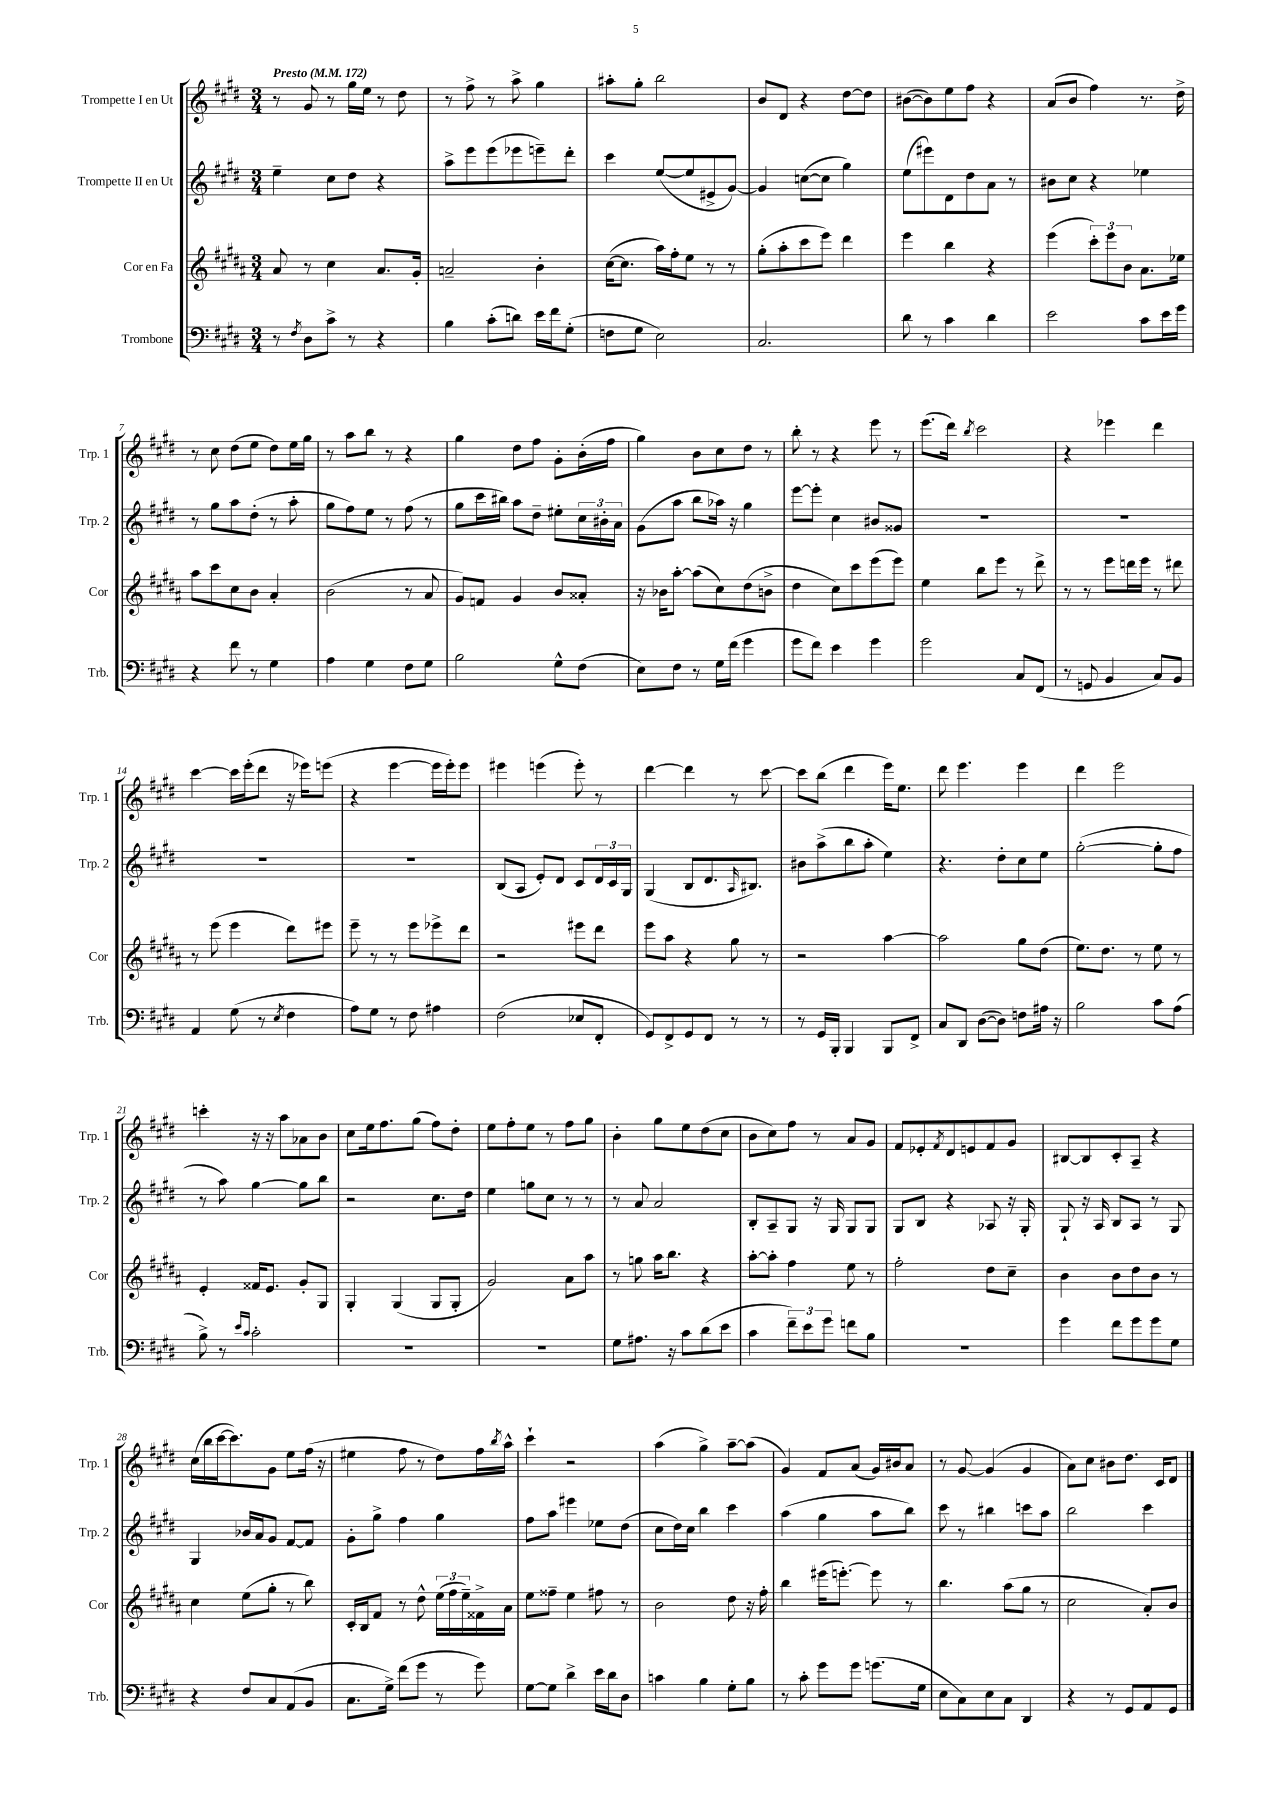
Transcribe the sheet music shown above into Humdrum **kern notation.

**kern	**kern	**kern	**kern
*part4	*part3	*part2	*part1
*staff4	*staff3	*staff2	*staff1
*I"Trombone	*I"Cor en Fa	*I"Trompette II en Ut	*I"Trompette I en Ut
*I'Trb.	*I'Cor	*I'Trp. 2	*I'Trp. 1
*clefF4	*clefG2	*clefG2	*clefG2
*k[f#c#g#d#]	*k[f#c#g#d#a#]	*k[f#c#g#d#]	*k[f#c#g#d#]
*M3/4	*M3/4	*M3/4	*M3/4
*MM172	*MM172	*MM172	*MM172
=1	=1	=1	=1
!	!	!	!LO:TX:a:B:t=Presto
8r	8a#/	4ee~\	8r
8qF#/	.	.	.
8D#\L	8r	.	8g#/
8c#^\J	4cc#\	8cc#\L	8r
8r	.	8dd#\J	16gg#\LL
.	.	.	16ee\JJ
4r	8.a#/L	4r	8r
.	.	.	8dd#\
.	16g#'/Jk	.	.
=2	=2	=2	=2
4B\	2an~/	8aa^\L	8r
.	.	8eee\	8ff#^\
(8c#'\L	.	(8eee\	8r
8dn\J)	.	8eee-X\	8aa^\
16e\LL	4b'\	8eeen~\)	4gg#\
16f#\J	.	.	.
(8G#'\J	.	8ddd#'\J	.
=3	=3	=3	=3
8Fn\L	([16cc#\KL	4ccc#\	8aa#X'\L
.	8.cc#\J]	.	.
8G#\J	.	.	8gg#'\J
2E\)	16aa#\LL)	([8ee/L	2bb\
.	16ff#'\J	.	.
.	8ee\J	8ee/]	.
.	8r	8e#X^/	.
.	8r	[8g#/J)	.
=4	=4	=4	=4
2.C#/	(8gg#'\L	4g#/]	8b/L
.	8aa#'\	.	8d#/J
.	8ccc#\	([8ccn\L	4r
.	8eee\J)	8cc\J]	.
.	4ddd#\	4gg#\)	[8dd#\L
.	.	.	8dd#\J]
=5	=5	=5	=5
8d#\	4eee\	(8ee\L	([8b#X\L
8r	.	8eee#X\)	8b#\])
4c#\	4bb\	8d#\	8ee\
.	.	8dd#\	8ff#\J
4d#\	4r	8a\J	4r
.	.	8r	.
=6	=6	=6	=6
2e\	(4eee\	8b#X\L	(8a/L
.	.	8cc#\J	8b/J
.	12ccc#'\L)	4r	4ff#\)
.	12eee\	.	.
.	12b\J	.	.
8c#\L	8.a#\L	4ee-X\	8.r
16e\L	.	.	.
16g#\JJ	16ee-X\Jk	.	16dd#^\
!!LO:LB:g=z
=7	=7	=7	=7
4r	8aa#\L	8r	8r
.	8ccc#\	8gg#\L	8cc#\
8f#\	8cc#\	8aa\	(8dd#\L
8r	8b\J	(8dd#'\J	8ee\J
4G#\	4a#'/	8r	8dd#\L)
.	.	8aa'\	16ee\L
.	.	.	16gg#\JJ
=8	=8	=8	=8
4A\	(2b\	8gg#\L	8r
.	.	8ff#\)	8aa\L
4G#\	.	8ee\J	8bb\J
.	.	8r	8r
8F#\L	8r	(8ff#\	4r
8G#\J	8a#/	8r	.
=9	=9	=9	=9
2B\	8g#/L)	8gg#\L	4gg#\
.	8fn/J	16ccc#\L	.
.	.	16bb#X\JJ)	.
.	4g#/	8aa\L	8dd#\L
.	.	8dd#~\J	8ff#\J
8G#^^\L	8b/L	8ee#X'\L	8g#'\L
(8F#\J	8a##X'/J	24cc#\L	(16b'\L
.	.	24b#X'\	.
.	.	.	16ff#\JJ
.	.	24a\JJ	.
=10	=10	=10	=10
8E\L)	16r	(8g#\L	4gg#\)
.	16b-X\KL	.	.
8F#\J	[8aa#'\J	8aa\J	.
8r	(8aa#\L]	8bb\L	8b\L
16G#\LL	8cc#\)	16aa-X\Jk)	8cc#\
(16f#\JJ	.	16r	.
4g#\	(8dd#\	4gg#\	8dd#\J
.	8bn^\J	.	8r
=11	=11	=11	=11
8g#\L	4dd#\	[8eee\L	8bb'\
8f#\J)	.	8eee'\J]	8r
4e\	8cc#\L)	4cc#\	4r
.	8ccc#\	.	.
4g#\	(8eee\	8b#X/L	8eee\
.	8eee\J)	8g##X/J	8r
=12	=12	=12	=12
2g#\	4ee\	2.r	(8.eee\L
.	.	.	16ddd#\Jk)
.	.	.	8qbb/
.	8bb\L	.	2ccc#\
.	8eee\J	.	.
8C#/L	8r	.	.
(8FF#/J	8ddd#^\	.	.
=13	=13	=13	=13
8r	8r	2.r	4r
8GGn/	8r	.	.
4BB/	8eee\L	.	4eee-X\
.	16dddn\L	.	.
.	16eee\JJ	.	.
8C#/L)	8r	.	4ddd#\
8BB/J	8ddd#X\	.	.
!!LO:LB:g=z
=14	=14	=14	=14
4AA/	8r	2.r	[4ccc#\
.	(8eee\	.	.
(8G#\	4eee\	.	16ccc#\LL]
.	.	.	(16eee'\J
8r	.	.	8ddd#\J
8qE/	.	.	.
4F#\	8ddd#\L)	.	16r
.	.	.	16eee-X\KL)
.	8eee#X\J	.	(8eeen\J
=15	=15	=15	=15
8A\L)	8eee~\	2.r	4r
8G#\J	8r	.	.
8r	8r	.	[4eee\
8F#\	8eee\L	.	.
4A#X\	8eee-X^\	.	16eee\LL]
.	.	.	16eee'\J)
.	8ddd#\J	.	8eee\J
=16	=16	=16	=16
(2F#\	2r	(8B/L	4eee#X\
.	.	8A/J	.
.	.	8e'/L)	(4eeen\
.	.	8d#/J	.
8E-X/L	8eee#X\L	8c#/L	8eee'\)
8FF#'/J	8ddd#\J	24d#/L	8r
.	.	24c#/	.
.	.	24G#/JJ	.
=17	=17	=17	=17
8GG#/L)	8eee\L	(4G#/	[4ddd#\
8FF#^/	8aa#\J	.	.
8GG#/	4r	8B/L	4ddd#\]
8FF#/J	.	8.d#/	.
8r	8gg#\	.	8r
.	.	16qqA/	.
.	.	8.B#X/J)	.
8r	8r	.	[8ccc#\
=18	=18	=18	=18
8r	2r	8b#X\L	8ccc#\L]
16GG#/LL	.	(8aa^\	(8bb\J
16BBB'/JJ	.	.	.
4BBB/	.	8bb\	4ddd#\
.	.	8aa'\J	.
8BBB/L	[4aa#\	4ee\)	16eee\KL)
.	.	.	8.ee\J
8FF#^/J	.	.	.
=19	=19	=19	=19
8C#/L	2aa#\]	4.r	8ddd#\
8DD#/J	.	.	4.eee\
([8D#\L	.	.	.
8D#\J])	.	8dd#'\L	.
8Fn\L	8gg#\L	8cc#\	4eee\
16A#X\Jk	(8dd#\J	8ee\J	.
16r	.	.	.
=20	=20	=20	=20
2B\	8.ee\L)	([2gg#'\	4ddd#\
.	8.dd#\J	.	.
.	.	.	2eee\
.	8r	.	.
8c#\L	8ee\	8gg#'\L]	.
(8A\J	8r	8ff#\J	.
!!LO:LB:g=z
=21	=21	=21	=21
8B^\)	4e'/	8r	4cccn'\
8r	.	8aa\)	.
16qqe/LL	.	.	.
16qqc#/JJ	.	.	.
2c#'\	16f##X/KL	[4gg#\	16r
.	8.e/J	.	16r
.	.	.	8aa\L
.	8g#'/L	8gg#\L]	8a-X\
.	8G#/J	8bb\J	8b\J
=22	=22	=22	=22
2.r	4G#'/	2r	8cc#\L
.	.	.	16ee\k
.	.	.	8.ff#\
.	(4G#/	.	.
.	.	.	(8gg#\J
.	8G#/L	8.cc#\L	8ff#\L)
.	8G#'/J	.	8dd#'\J
.	.	16dd#\Jk	.
=23	=23	=23	=23
2.r	2g#/)	4ee\	8ee\L
.	.	.	8ff#'\
.	.	8ggn\L	8ee\J
.	.	8cc#\J	8r
.	8a#\L	8r	8ff#\L
.	8aa#\J	8r	8gg#\J
=24	=24	=24	=24
8G#\L	8r	8r	4b'\
8.A#X\J	8ggn\	8a/	.
.	16aa#\KL	2a/	8gg#\L
16r	8.bb\J	.	.
8c#\L	.	.	8ee\
(8d#\	4r	.	(8dd#\
8e\J	.	.	8cc#\J
=25	=25	=25	=25
4c#\	[8aa#'\L	8B'/L	8b\L
.	8aa#'\J]	8A~/	8cc#\)
12f#~\L)	4ff#\	8G#/J	8ff#\J
12e\	.	.	.
.	.	16r	8r
12g#\J	.	.	.
.	.	16G#/	.
8fn\L	8ee\	8G#/L	8a/L
8B\J	8r	8G#/J	8g#/J
=26	=26	=26	=26
2.r	2ff#'\	8G#/L	8f#/L
.	.	8B/J	8e-X'/
.	.	.	8qf#/
.	.	4r	8d#/
.	.	.	8en/
.	8dd#\L	8A-X/	8f#/
.	8cc#~\J	16r	8g#/J
.	.	16G#'/	.
=27	=27	=27	=27
4g#\	4b\	8G#`/	[8B#X/L
.	.	16r	8B#/]
.	.	16A/	.
8f#\L	8b\L	8B/L	8c#'/
8g#\	8dd#\	8A/J	8A~/J
8g#\	8b\J	8r	4r
8G#\J	8r	8G#/	.
!!LO:LB:g=z
=28	=28	=28	=28
4r	4cc#\	4G#/	(16cc#\LL
.	.	.	16bb\
.	.	.	[16ccc#\J
.	.	.	8.ccc#\])
8F#/L	(8ee\L	16b-X/LL	.
.	.	16a/J	.
8C#/	8gg#'\J	8g#/J	8g#\J
(8AA/	8r	[8f#/L	8ee\L
8BB/J	8bb\)	8f#/J]	(16ff#\Jk
.	.	.	16r
=29	=29	=29	=29
8.C#\L	16c#'/LL	8g#'\L	4ee#X\
.	16B/J	.	.
.	8f#/J	8gg#^\J	.
16G#^\Jk)	.	.	.
(8f#\L	8r	4ff#\	8ff#\
8g#\J	8dd#^^\	.	8r
8r	(24ee\LL	4gg#\	8dd#\L)
.	24ff#\	.	.
.	24ee~\)	.	.
8g#\)	16f##X^\	.	16ff#\L
.	.	.	8qbb/
.	16a#\JJ	.	16aa^^\JJ
=30	=30	=30	=30
[8G#\L	8ee\L	8ff#\L	4ccc#`\
8G#\J]	8ff##X~\J	8aa\J	.
4d#^\	4ee\	4eee#X\	2r
16e\LL	8ff#X\	8ee-X\L	.
16d#\J	.	.	.
8D#\J	8r	(8dd#\J	.
=31	=31	=31	=31
4cn\	2b\	8cc#\L	(4aa\
.	.	16dd#\L)	.
.	.	16cc#\JJ	.
4B\	.	4bb\	4gg#^\)
8G#'\L	8dd#\	4ccc#\	[8aa~\L
8B\J	16r	.	(8aa\J]
.	16ff#'\	.	.
=32	=32	=32	=32
8r	4bb\	(4aa\	4g#/)
8c#'\	.	.	.
8g#\L	(16eee#X\KL	4gg#\	8f#/L
.	[8.eeen'\J)	.	.
8g#\J	.	.	(8a/J
(8.gn\L	8eee\]	8aa\L	16g#/LL)
.	.	.	16b#X/J
.	8r	8bb\J)	8a/J
16G#\Jk	.	.	.
=33	=33	=33	=33
8E\L	4.bb\	8ccc#\	8r
8C#\)	.	8r	[8g#/
8E\	.	4bb#X\	(4g#/]
8C#\J	(8aa#\L	.	.
4DD#/	8gg#\J	8cccn\L	4g#/
.	8r	8aa\J	.
=34	=34	=34	=34
4r	2cc#\	2bb\	8a\L)
.	.	.	8cc#\J
8r	.	.	8b#X\L
8GG#/L	.	.	8.dd#\J
8AA/	8a#'/L)	4ccc#\	.
.	.	.	16c#/KL
8GG#/J	8b/J	.	8d#/J
==	==	==	==
*-	*-	*-	*-
